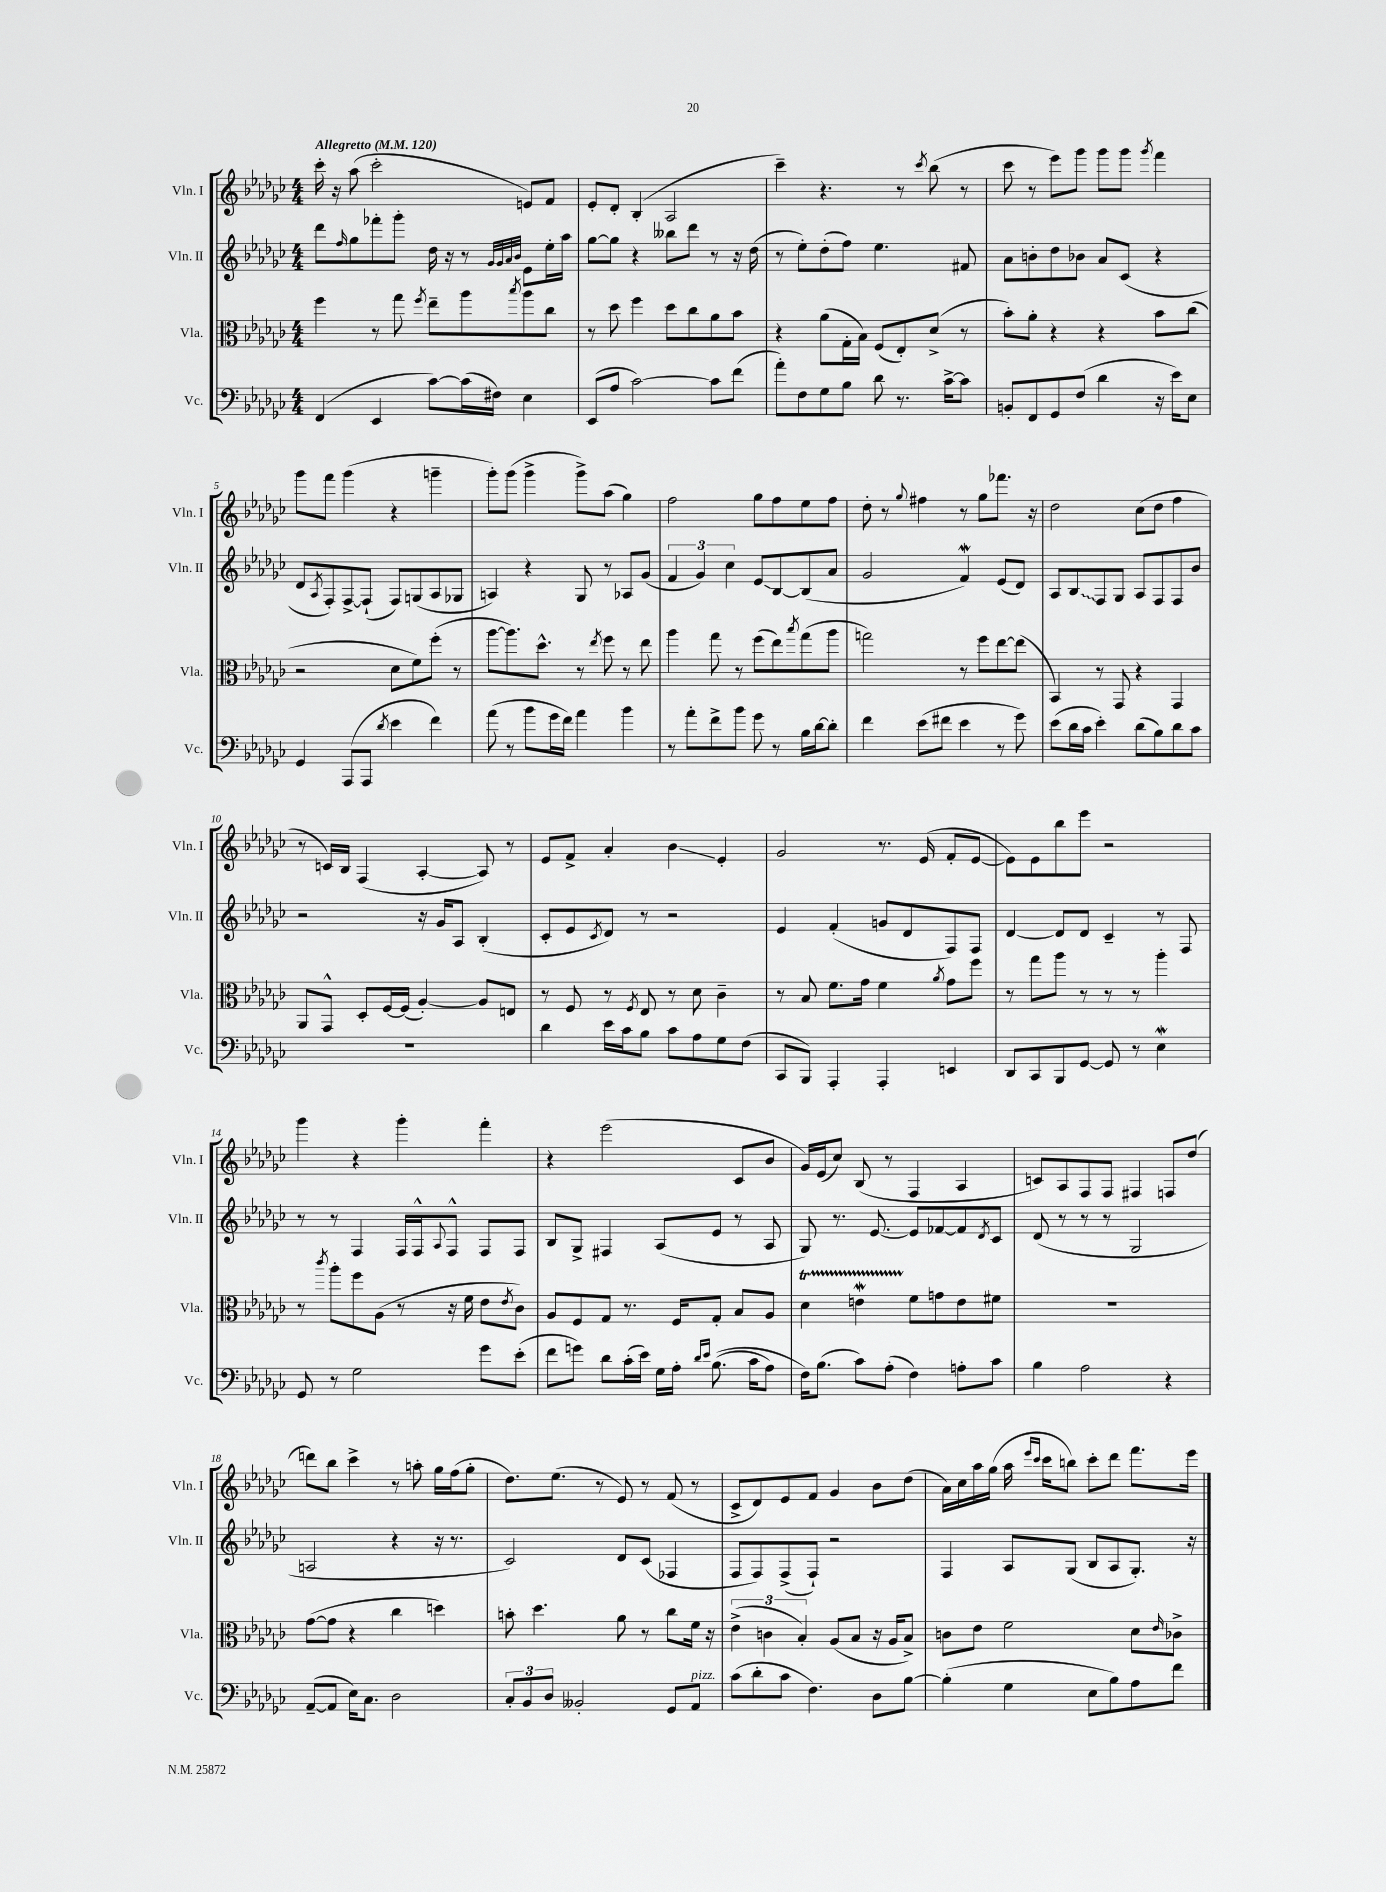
<<
\new StaffGroup <<
\new Staff = "s0" \with { instrumentName = "Vln. I" shortInstrumentName = "Vln. I" } {
    \clef treble \key ges \major \numericTimeSignature \time 4/4 \tempo "Allegretto" 4 = 120
    ces'''16-. r16 aes''8( ces'''2-. e'8) f'8 |
    ees'8-. des'8-. bes4-.( aes2 |
    ces'''4--) r4. r8 \acciaccatura { ces'''8 } bes''8( r8 |
    ces'''8 r8 ees'''8) ges'''8 ges'''8 ges'''8 \acciaccatura { ges'''8 } f'''4 |
    ges'''8 f'''8 ges'''4( r4 g'''4-- |
    ges'''8-.) ges'''8( ges'''4-> ges'''8->) aes''8( ges''4) |
    f''2 ges''8 f''8 ees''8 f''8 |
    des''8-. r8 \appoggiatura { ges''8 } fis''4 r8 ges''8 fes'''8. r16 |
    des''2 ces''8( des''8 f''4 |
    r8 c'16) bes16 f4( aes4~-. aes8) r8 |
    ees'8 f'8-> aes'4-. bes'4\glissando ees'4-. |
    ges'2 r8. ees'16( f'8-. ees'8~ |
    ees'8) ees'8 bes''8 ees'''8 r2 |
    ges'''4 r4 ges'''4-. f'''4-. |
    r4 ees'''2( ces'8 bes'8 |
    ges'16) ees'16( ces''8) bes8( r8 f4 aes4 |
    c'8) aes8 f8 f8 fis4 f8 des''8( |
    d'''8) bes''8 ces'''4-> r8 a''8-. ges''16 f''16( ges''8-. |
    des''8.) ees''8.( r8 ees'8) r8 f'8( r8 |
    ces'8-> des'8) ees'8 f'8 ges'4 bes'8 des''8( |
    aes'16) ces''16 aes''16 ges''16( aes''16 \grace { ees'''16 ces'''16 } ces'''16 b''8) ces'''8-. des'''8 f'''8. ees'''16 \bar "|." |
}
\new Staff = "s1" \with { instrumentName = "Vln. II" shortInstrumentName = "Vln. II" } {
    \clef treble \key ges \major \numericTimeSignature \time 4/4
    des'''8 \grace { f''16 } ges''8 fes'''8-. ges'''8-. des''16 r16 r8 \grace { ges'32 ges'32 aes'32 bes'32 } ees'8 ees''16-. aes''16 |
    ges''8~ ges''8 r4 beses''8 des'''8 r8 r16 des''16( |
    r8 ees''8-.) des''8-.( f''8) ees''4. fis'8 |
    aes'8 b'8-. des''8 bes'8 aes'8 ces'8( r4 |
    des'8 \acciaccatura { aes8 } f8-.) f8~-> f8-!( f8) g8( aes8 ges8 |
    a4) r4 ges8 r8 aes8 ges'8( |
    \tuplet 3/2 { f'4 ges'4) ces''4 } ees'8\glissando bes8~ bes8( aes'8 |
    ges'2 f'4\mordent) ees'8( des'8) |
    aes8 \once \override Glissando.style = #'zigzag bes8\glissando f8 ges8 aes8 f8 f8 bes'8 |
    r2 r16 ges'16 aes8 bes4-.( |
    ces'8-. ees'8 \acciaccatura { ces'8 } des'8) r8 r2 |
    ees'4 f'4-.( g'8 des'8 f8) f8 |
    des'4~ des'8 des'8 ces'4-- r8 f8 |
    r8 r8 f4 f16 f16-^ \appoggiatura { aes8 } f8-^ f8 f8 |
    bes8 ges8-> fis4 aes8( ees'8 r8 aes8 |
    ges8) r8. ees'8.~ ees'8 fes'8~ fes'8 \acciaccatura { des'8 } ces'8 |
    des'8( r8 r8 r8 ges2 |
    a2 r4 r16 r8. |
    ces'2) des'8 ces'8( fes4 |
    f8 f8) f8->( f8-!) r2 |
    f4 aes8 ges8( bes8 aes8 ges8.-.) r16 \bar "|." |
}
\new Staff = "s2" \with { instrumentName = "Vla." shortInstrumentName = "Vla." } {
    \clef alto \key ges \major \numericTimeSignature \time 4/4
    f''4 r8 ges''8 \acciaccatura { f''8 } ees''8-- aes''8 \acciaccatura { bes''8 } aes''8 ces''8 |
    r8 des''8 f''4 des''8 ces''8 aes'8 bes'8 |
    r4 aes'8( ges16-. bes16) f8( ees8-.) des'8->( r8 |
    bes'8-.) aes'8-. r4 r4 bes'8 ces''8( |
    r2 des'8 f'8) f''8-.( r8 |
    aes''8~ aes''8.) des''8.-^ r8 \acciaccatura { ees''8 } f''8 r8 ees''8 |
    aes''4 ges''8 r8 f''8( ees''8) \acciaccatura { bes''8 } ges''8( aes''8 |
    g''2) r8 f''8 ees''8~ ees''8( |
    bes,4) r8 ges,8 r4 ges,4 |
    aes,8 ges,8-^ des8-. f16~ f16( aes4~-.) aes8 e8 |
    r8 f8 r8 \acciaccatura { f8 } ees8 r8 des'8 ces'4-- |
    r8 bes8 f'8. ges'16 f'4 \acciaccatura { aes'8 } ges'8 f''8 |
    r8 ges''8 aes''8 r8 r8 r8 aes''4-. |
    r8 \acciaccatura { ces'''8 } aes''8-. f''8 aes8( r8 r16 f'16 ees'8 \acciaccatura { ees'8 } ces'8) |
    aes8 f8 ges8 r8. f16 ges8-. bes8 aes8 |
    des'4\startTrillSpan e'4\mordent f'8\stopTrillSpan g'8 e'8 fis'8 |
    R1 |
    ges'8~( ges'8 r4 ces''4 d''4) |
    b'8-. des''4. aes'8 r8 ces''8 f'16 r16 |
    \tuplet 3/2 { ees'4->( c'4 bes4-.) } aes8( bes8 r16 aes16 bes8->) |
    c'8 ees'8 f'2 des'8 \grace { ees'16 } ces'8-> \bar "|." |
}
\new Staff = "s3" \with { instrumentName = "Vc." shortInstrumentName = "Vc." } {
    \clef bass \key ges \major \numericTimeSignature \time 4/4
    f,4( ees,4 ces'8~) ces'16( fis16) ees4 |
    ees,8( aes8 ces'2~) ces'8 f'8( |
    aes'8-.) f8 ges8 bes8 des'8 r8. ces'16~-> ces'8 |
    b,8-. f,8 ges,8 f8( des'4 r16 ees'16) ees8 |
    ges,4 aes,,8( aes,,8 \acciaccatura { des'8 } ees'4 f'4) |
    aes'8( r8 bes'8 ges'16 f'16) aes'4 bes'4 |
    r8 aes'8-. f'8-> bes'8 ges'8 r8 bes16 des'16~ des'8-. |
    f'4 ees'8( fis'8 ees'4 r8 ges'8) |
    ees'8( des'16 ces'16 ees'4-.) des'8( bes8) des'8 ces'8 |
    R1 |
    des'4 ees'16 ces'16 bes8 ces'8 aes8 ges8 f8( |
    ces,8 bes,,8) aes,,4-. aes,,4-. e,4 |
    des,8 ces,8 bes,,8 ges,8~ ges,8 r8 ees4\mordent |
    ges,8 r8 ges2 ges'8 ees'8-.( |
    f'8 g'8) des'8 ces'16-.( ees'16) ges16 aes16-. \grace { des'16 ees'16 } bes8.(\( ces'16 aes8) |
    f16\) bes8.( ces'8) aes8-.( f4) a8-. ces'8 |
    bes4 aes2 r4 |
    aes,8~--( aes,8 ees16) ces8. des2 |
    \tuplet 3/2 { ces8-. bes,8 des8 } beses,2-. ges,8 aes,8^\markup { \italic "pizz." } |
    ces'8( des'8-. ces'8 f4.) des8 bes8~ |
    bes4-.( ges4 ees8 bes8) aes8 f'8 \bar "|." |
}
>>
>>
